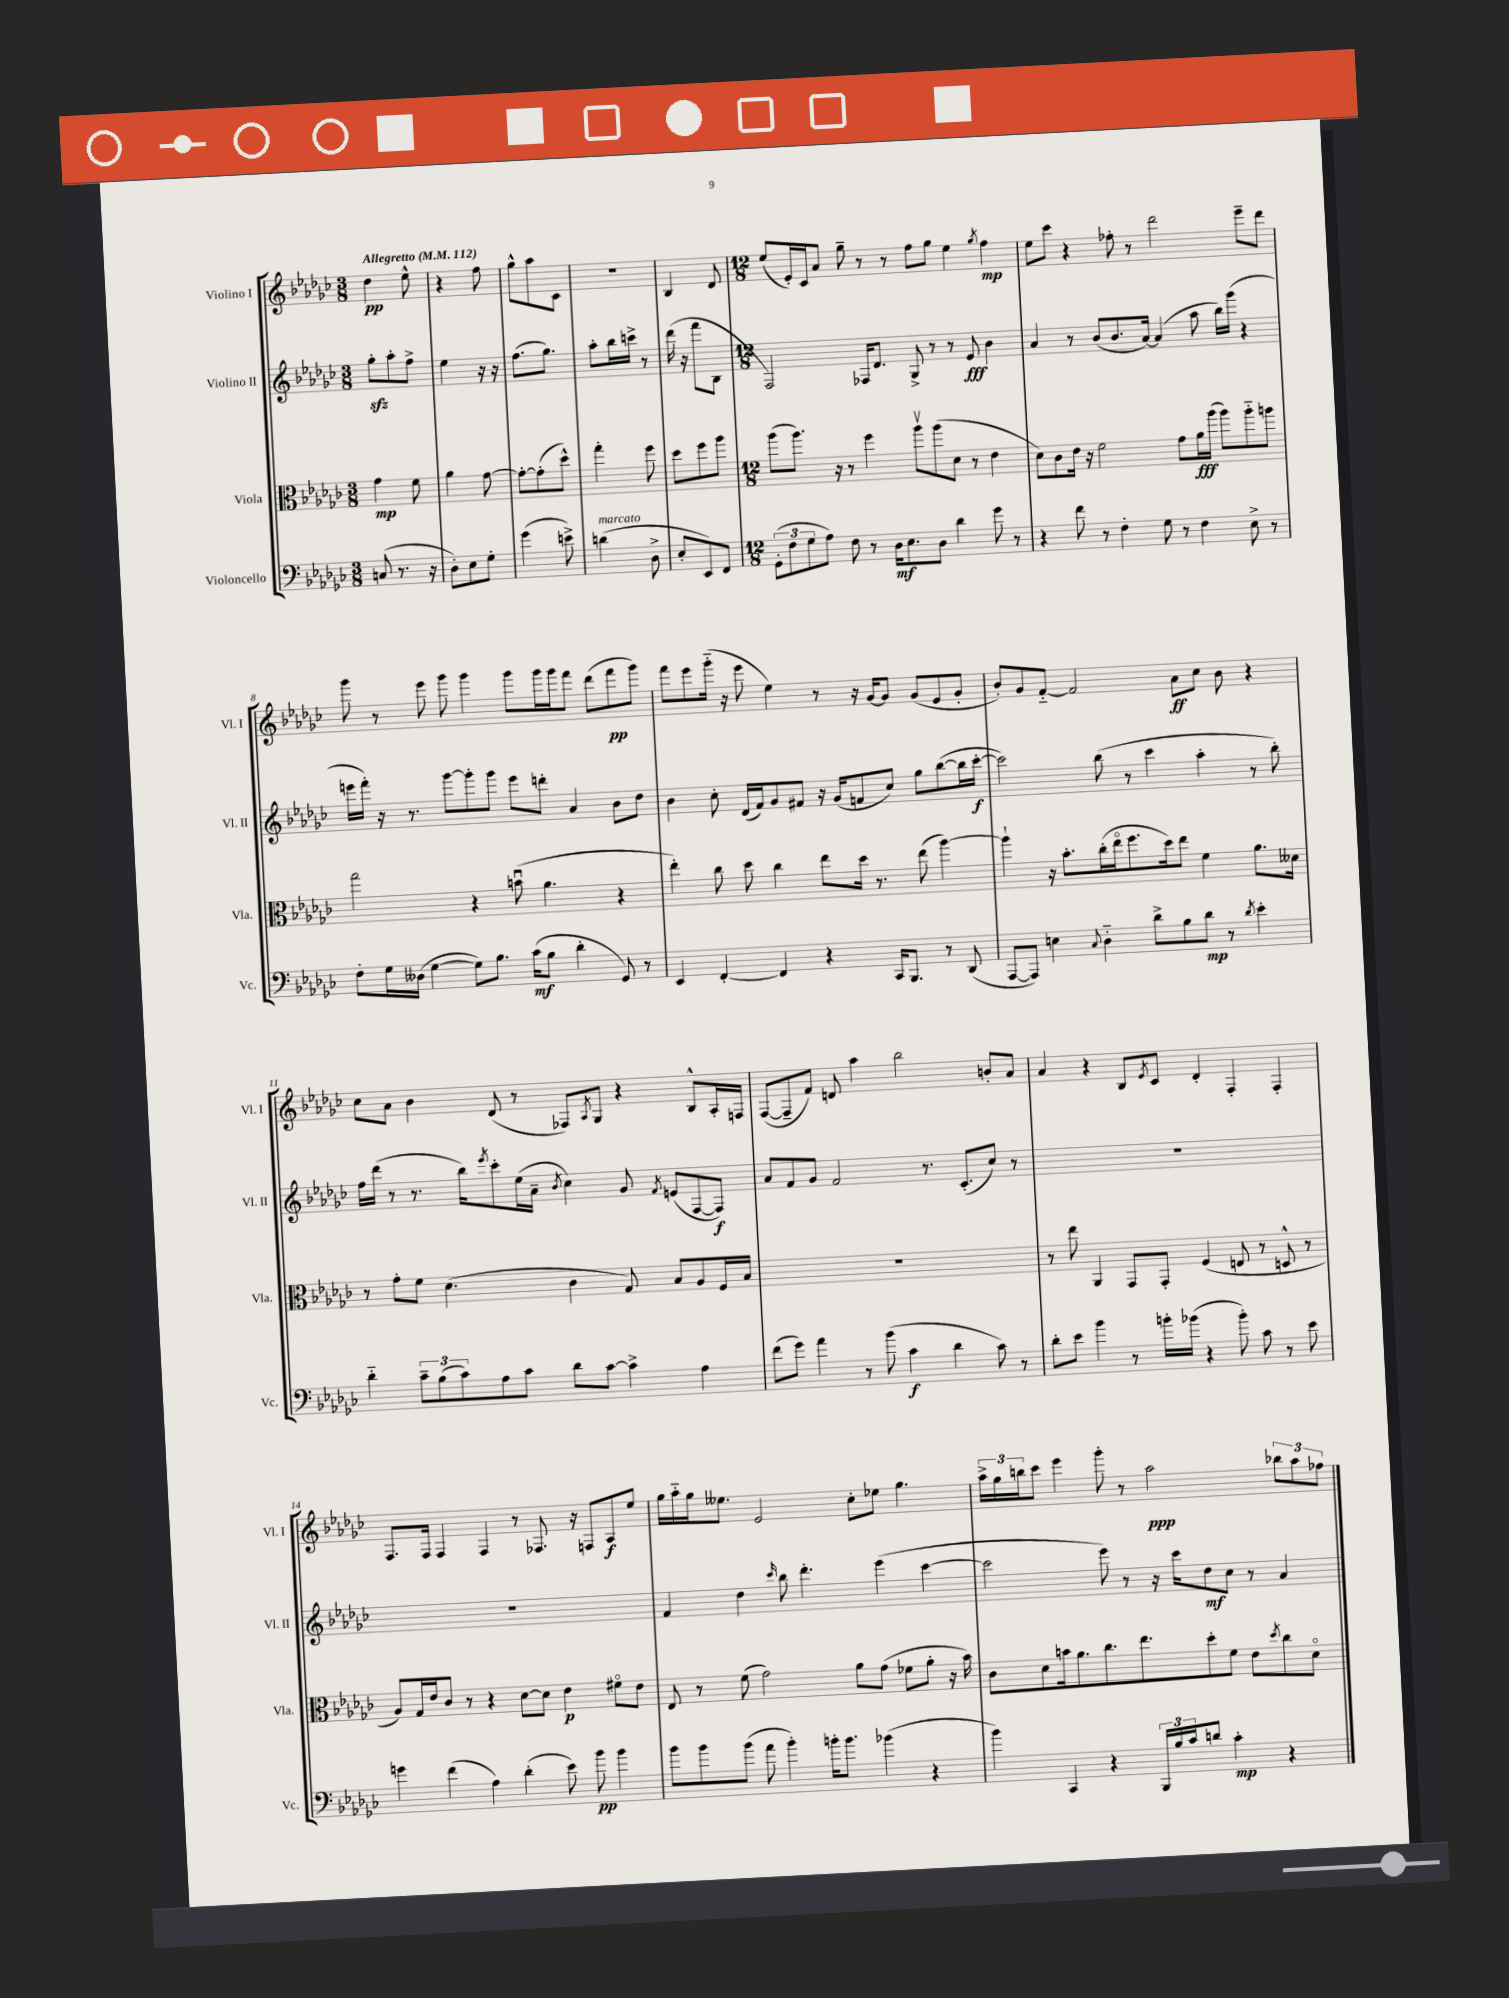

**kern	**kern	**kern	**kern
*staff4	*staff3	*staff2	*staff1
*clefF4	*clefC3	*clefG2	*clefG2
*k[b-e-a-d-g-c-]	*k[b-e-a-d-g-c-]	*k[b-e-a-d-g-c-]	*k[b-e-a-d-g-c-]
*M3/8	*M3/8	*M3/8	*M3/8
*MM112	*MM112	*MM112	*MM112
(8C/	4g-\	8gg-'\L	4dd-\
8.r	.	8aa-'\	.
.	8f\	8ff^\J	8ee-^^\
16r	.	.	.
=	=	=	=
8D-'\L)	4a-\	4ee-\	4r
8E-\	.	.	.
8G-'\J	[8g-\	16r	8ff\
.	.	16r	.
=	=	=	=
(4g-\	8g-'\_L	(8.ff\L	8gg-^^\L
.	(8g-'\]	.	8aa-\
.	.	8.gg-\J)	.
8e^\)	8dd-^^\J)	.	8c-\J
=	=	=	=
(4d\	4gg-'\	8aa-'\L	4.r
.	.	16bb-\L	.
.	.	16ccc^\JJ	.
8D-^\	8ff\	8r	.
=	=	=	=
8E-'/L	8dd-\L	(16ddd-\	4B-/
.	.	16r	.
8EE-/)	8ff\	8fff\L	.
8FF/J	8aa-\J	8B-\J	8d-/
=	=	=	=
*M12/8	*M12/8	*M12/8	*M12/8
(12GG-'\L	(8aa-\L	2F/)	(8ee-/L
12F\	.	.	.
.	8.aa-\J)	.	16e-'/L)
12G-\	.	.	.
.	.	.	16c-/J
8A-\J)	.	.	8a-/J
.	16r	.	.
8F\	8r	.	8gg-~\
8r	4ff\	16F-/LK	8r
.	.	8.d-/J	.
16D-\LK	.	.	8r
8.E-\	.	.	.
.	8aa-v\L	8G-^/	8ff\L
8D-\J	(8aa-\	8r	8gg-\J
4d-\	8d-\J	8r	4ee-\
.	8r	8e-/	.
.	.	.	8qgg-/
8g-\	4e-\	4b-\	4ff\
8r	.	.	.
=	=	=	=
4r	8d-\L)	4a-/	8ee-\L
.	8c-\	.	8ccc-\J
8f\	16e-\Jk	8r	4r
.	16r	.	.
8r	2f\	(8b-/L	.
4F'\	.	8.b-/	8ff-'\
.	.	.	8r
.	.	[16a-/Jk)	.
8G-\	.	(4a-/]	2ddd-\
8r	8g-\L	.	.
4F\	16a-\L	8aa-\	.
.	(16aa-\JJ	.	.
.	8aa-\L)	16bb-\LL)	.
.	.	(16ggg-\JJ	.
8E-^\	8aa-'~\	4r	8eee-~\L
8r	8aa\J	.	8ddd-\J
=	=	=	=
8F'\L	2gg-\	16eee\LL	8ggg-\
.	.	16fff'\JJ)	.
16G-\L	.	16r	8r
(16D--\JJ	.	8.r	.
[4G-\	.	.	8eee-\
.	.	[8ggg-\L	8ggg-\
8G-\]L)	4r	8ggg-'\]	4ggg-\
8.B-\J	.	8ggg-\J	.
.	(8bu\	8eee\L	8ggg-\L
(16c-\LK	.	.	.
8B-\J	4.a-\	8ddd'\J	16ggg-\L
.	.	.	16ggg-\J
4d-'\	.	4a-/	8fff\J
.	.	.	(8ddd-\L
8GG-/)	4r	8b-\L	8fff\
8r	.	8dd-\J	8ggg-\J)
=	=	=	=
4EE-/	4ee-'\)	4b-\	8fff\L
.	.	.	8eee-\
[4FF'/	8cc-\	8cc-'\	(16ggg-'~\Jk
.	.	.	16r
.	8dd-\	(16d-/LL	8eee-\
.	.	16f/J)	.
4FF/]	4cc-\	8g-/	4ee-\)
.	.	8f#/J	.
4r	8ee-\L	16r	8r
.	.	(16g-/LK	.
.	16dd-\Jk	8f/	16r
.	8.r	.	[16g-/LK
16CC-/LK	.	8cc-/J)	8g-/]J
8.BBB-/J	.	.	.
.	(8ee-\	8gg-\L	(8g-/L
8r	[4aa-\)	([8bb-\	8e-/
(8DD-/	.	16bb-\]L	8g-'/J
.	.	[16ccc-'\JJ	.
=	=	=	=
[8AAA-/L	4aa-`\]	2ccc-\])	8b-'/L)
8AAA-/]J)	.	.	8g-/
4E\	16r	.	[8f'~/J
.	8.b-'\L	.	.
.	.	.	2f/]
8qqC-/	.	.	.
4D-'~\	(16cc-'\L	(8bb-\	.
.	16ee-o\J	.	.
.	8.ff\	8r	.
8d-^\L	.	4ccc-\	.
.	16dd-\k)	.	.
8B-\	8ee-\J	.	8a-\L
8d-\J	4f\	4aa-'\	8cc-\J
8r	.	.	8b-\
8qd-/	.	.	.
4e-'\	8.a-\L	8r	4r
.	.	8bb-'\)	.
.	16d--\Jk	.	.
=	=	=	=
4d-'~\	8r	16ff\LL	8cc-\L
.	.	(16ddd-\JJ	.
.	8g-'\L	8r	8a-\J
12c-~\L	8f\J	8.r	4b-\
(12B-\	.	.	.
.	(4.d-\	.	.
12c-\)	.	.	.
.	.	16bb-\LK)	.
.	.	8qeee-/	.
8A-\	.	8ccc-'\	(8d-/
8c-\J	.	(16ee-\L	8r
.	.	16a-~\JJ	.
.	.	8qb-/	.
8d-\L	4c-\	4cc-\)	8F-/L)
.	.	.	8qA-/
[8c-\J	.	.	8G-/J
4c-^\]	8G-/)	8g-/	4r
.	.	8qf/	.
.	8B-/L	(8e/L	.
4A-\	8A-/	[8F/	8B-^^/L
.	16F/L	8F/]J)	16A-'/L
.	16B-/JJ	.	16F/JJ
=	=	=	=
(8f\L	1.r	8a-/L	([8F/L
8g-\J)	.	8f/	8F~/]
4a-\	.	8g-/J	8f/J)
.	.	2f/	8d/
8r	.	.	4aa-\
(8b-\	.	.	.
4c-\	.	.	2bb-\
.	.	8.r	.
4d-\	.	.	.
.	.	(8.c-'/L	.
8c-\)	.	8cc-/J)	8b'/L
8r	.	8r	8a-/J
=	=	=	=
8d-'\L	8r	1.r	4a-/
8e-\J	8ee-\	.	.
4b-\	4AA-/	.	4r
8r	8GG-/L	.	8B-/L
.	.	.	8qe-/
16b'\LL	8GG-'/J	.	8c-/J
(16b-\JJ	.	.	.
4r	(4F/	.	4d-'/
8b-'\)	8E/	.	4F'/
8c-\	8r	.	.
8r	8D^^/	.	4F'/
8e-\	8r	.	.
=	=	=	=
4g\	8A-/L)	1.r	8.F/L
.	16G-/L	.	.
.	16e-/J	.	16F/Jk
(4f\	8c-/J	.	4F/
.	8r	.	.
4A-\)	4r	.	4F/
(4d-'\	[8d-\L	.	8r
.	8d-\]J	.	8.F-/
8e-\)	4e-\	.	.
.	.	.	16r
8b-\	.	.	8F/L
4b-\	8f#o\L	.	8A-/
.	8e-\J	.	8ee-/J
=	=	=	=
8b-\L	8E-/	4f/	16gg-\LL
.	.	.	16aa-'~\
8b-\	8r	.	16gg-\J
.	.	.	8.ee--\J
(8b-\J	(8f\	4dd-\	.
8a-\	2g-\)	.	2e-/
.	.	16qqccc-/	.
4b-'\)	.	8bb-\	.
.	.	4.ddd-'\	.
16b'\LK	.	.	.
8.b\J	.	.	.
.	8a-\L	.	8cc-'\L
(4b-\	(8g-\J	(4eee-\	8ee-\J
.	8f-\L	.	4.gg-\
4r	8a-'\J	[4ccc-\	.
.	16r	.	.
.	16b-\)	.	.
=	=	=	=
4b-\)	8c-\L	2ccc-\]	24aa-^\LL
.	.	.	24gg-\
.	.	.	24bb\J
.	8d-\	.	8ccc-\J
4CC-/	16b\k	.	4eee-\
.	8.a-\	.	.
4r	8.cc-\	8eee-\)	8ggg-'\
.	.	8r	8r
.	8.ee-\	.	.
24BBB-/LL	.	16r	2aa-\
24B-/	.	.	.
.	.	16ccc-\LK	.
24c-/J	.	.	.
8d/J	8dd-'\	8dd-\	.
4c-'\	8f\J	8cc-\J	.
.	8e-\L	8r	.
.	8qdd-/	.	.
4r	8cc-\	4a-/	12bb-\L
.	.	.	12aa-\
.	8d-o\J	.	.
.	.	.	12ff-\J
==	==	==	==
*-	*-	*-	*-
